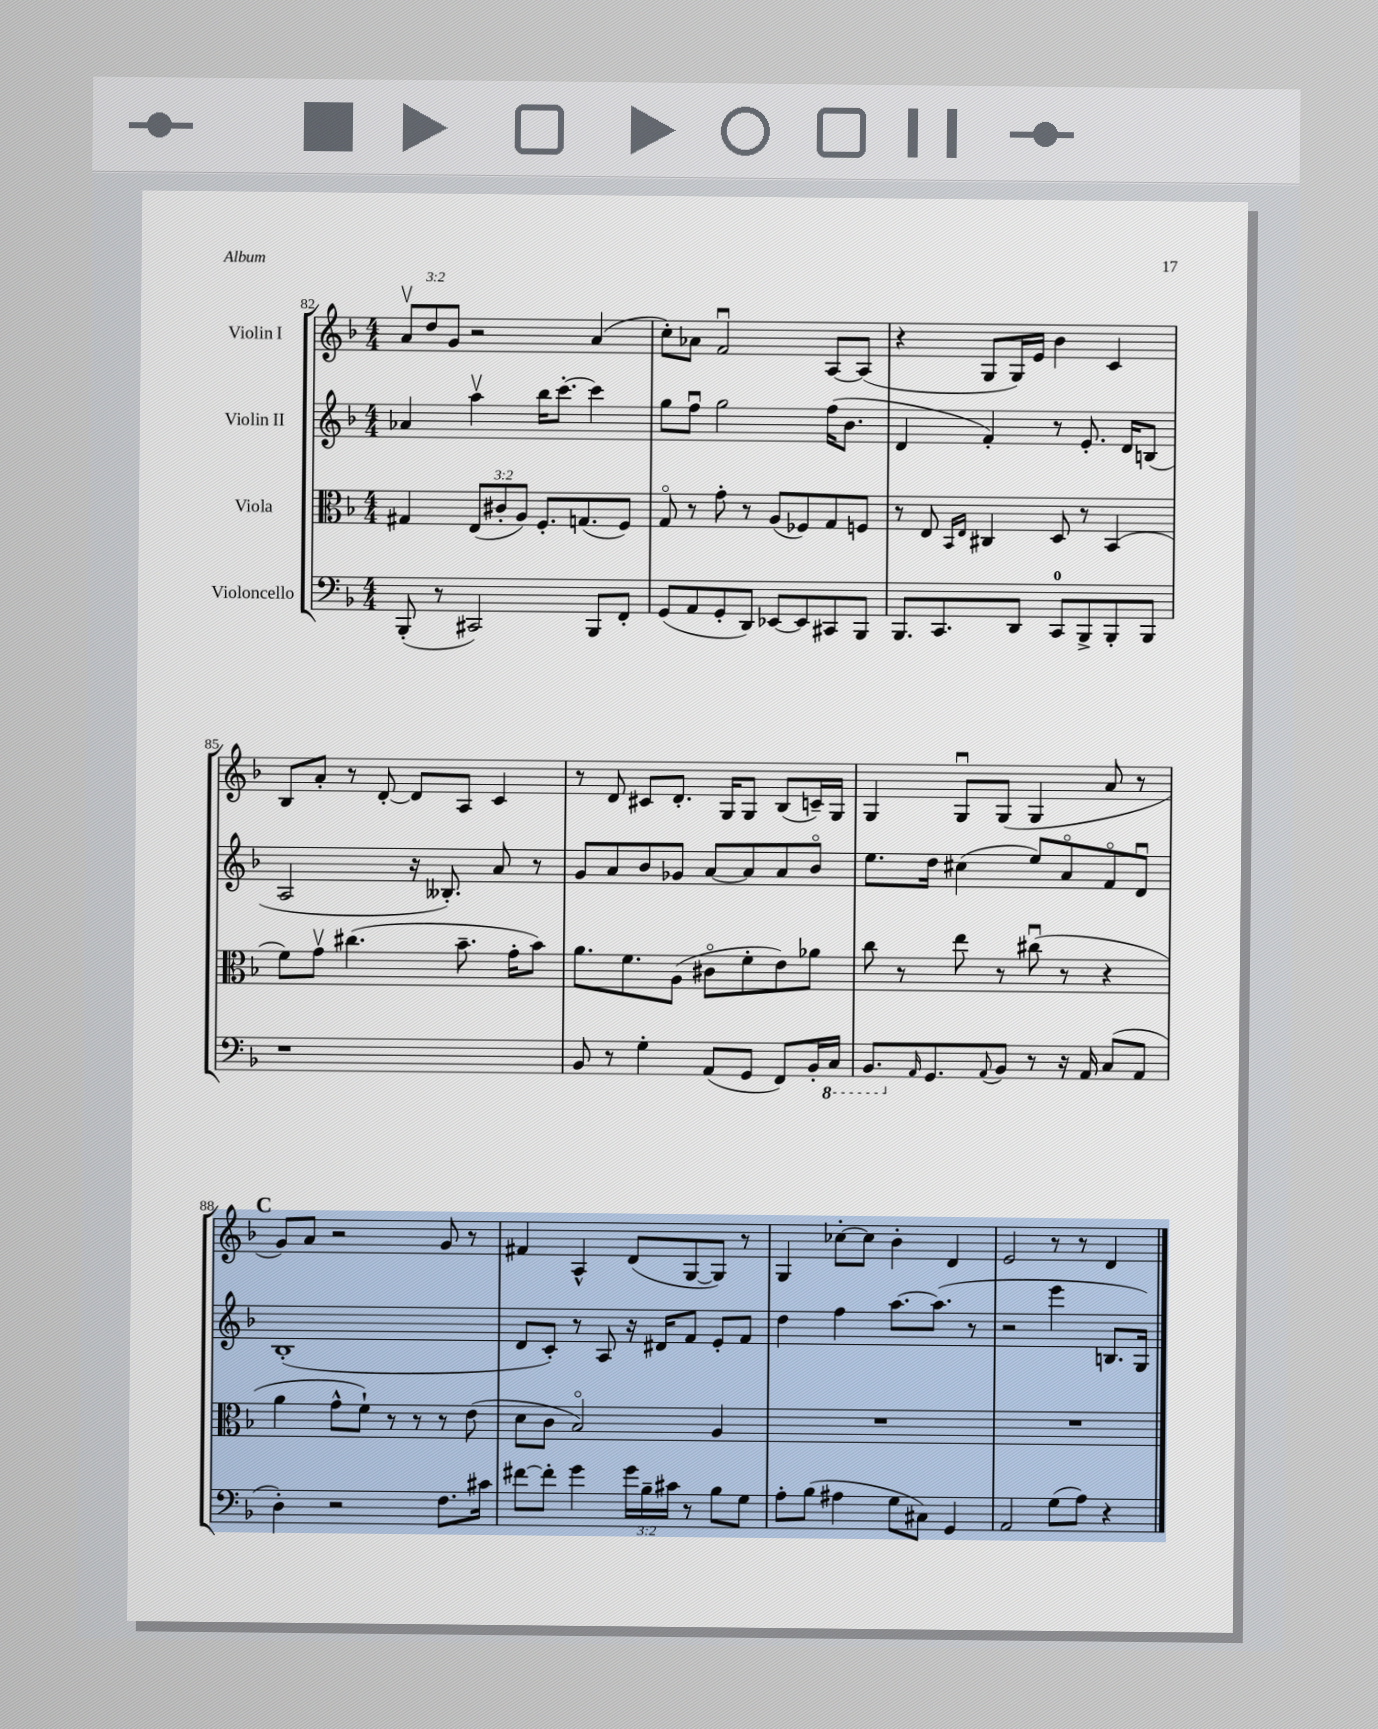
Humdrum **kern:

**kern	**kern	**kern	**kern
*part4	*part3	*part2	*part1
*staff4	*staff3	*staff2	*staff1
*I"Violoncello	*I"Viola	*I"Violin II	*I"Violin I
*clefF4	*clefC3	*clefG2	*clefG2
*k[b-]	*k[b-]	*k[b-]	*k[b-]
*M4/4	*M4/4	*M4/4	*M4/4
=82	=82	=82	=82
(8BBB-'/	4G#X/	4a-X/	12av/L
.	.	.	12dd/
8r	.	.	.
.	.	.	12g/J
2CC#X/)	(12E/L	4aav\	2r
.	12c#X'/	.	.
.	12A/J)	.	.
.	8.F'/L	16bb-\KL	.
.	.	[8.ccc'\J	.
.	(8.Gn/	.	.
8BBB-/L	.	4ccc\]	(4a/
8FF'/J	8F/J)	.	.
=83	=83	=83	=83
(8GG/L	8G/	8gg\L	8cc'\L)
8AA/	8r	8ffu\J	8a-X\J
8GG'/	8g'\	2gg\	2fu/
8DD/J)	8r	.	.
[8EE-X/L	(8A/L	.	.
8EE-/]	8F-X/)	.	.
8CC#X/	8G/	(16ff\KL	[8A/L
.	.	8.b-\J	.
8BBB-/J	8Fn/J	.	(8A/J]
=84	=84	=84	=84
8.BBB-/L	8r	4d/	4r
.	8E/	.	.
8.CC/	.	.	.
.	16qqBB-/LL	.	.
.	16qqE/JJ	.	.
.	4C#X/	4f'/)	8G/L
8DD/J	.	.	16G/L)
.	.	.	16e/JJ
8CC/L	8D/	8r	4b-\
8BBB-^/	8r	8.e'/	.
8BBB-'/	(4BB-/	.	4c/
.	.	16d/KL	.
8BBB-/J	.	(8Bn/J	.
!!LO:LB:g=z
=85	=85	=85	=85
1r	8f\L)	2A/	8B-/L
.	8gv\J	.	8a'/J
.	(4.cc#X\	.	8r
.	.	.	[8d'/
.	.	16r	8d/L]
.	.	8.B--X'/)	.
.	8.b-~\	.	8A/J
.	.	8a/	4c/
.	16g'\KL	.	.
.	8b-\J)	8r	.
=86	=86	=86	=86
8BB-/	8.a\L	8g/L	8r
8r	.	8a/	8d/
.	8.f\	.	.
4G'\	.	8b-/	8c#X/L
.	(8A\J	8g-X/J	8.d'/J
(8AA/L	8c#X\L	[8a/L	.
.	.	.	16G/KL
8GG/J	8f'\	8a/]	8G/J
8FF/L)	8e\)	8a/	(8B-/L
16BB-'/L	8a-X\J	8b-/J	16cn~/L)
*8ba	*	*	*
16CC/JJ	.	.	16G/JJ
=87	=87	=87	=87
8.BBB-/L	8cc\	8.ee\L	4G/
.	8r	.	.
*X8ba	*	*	*
16qqAA/	.	.	.
8.GG/	.	16dd\Jk	.
.	8ee\	(4cc#X\	8Gu/L
8qqAA/	.	.	.
8BB-/J	8r	.	(8G/J
8r	(8cc#Xu\	8ee/L)	4G/
16r	8r	8a/	.
16AA/	.	.	.
(8C/L	4r	8f/	8a/
8AA/J	.	8du/J	8r
!!LO:LB:g=z
!!LO:REH:place=s1:t=C
=88	=88	=88	=88
4D'\)	4a\	(1B-'	8g/L)
.	.	.	8a/J
2r	8g^^\L	.	2r
.	8f`\J)	.	.
.	8r	.	.
.	8r	.	.
8.F\L	8r	.	8g/
.	(8e\	.	8r
16c#X\Jk	.	.	.
=89	=89	=89	=89
[8f#X\L	8d\L	8d/L	4f#X/
8f#'\J]	8c\J	8c'/J)	.
4g\	2B-/)	8r	4A^^/
.	.	8A/	.
24g\LL	.	16r	(8d/L
24B-~\	.	.	.
.	.	16d#X/KL	.
24c#X\JJ	.	.	.
8r	.	8f/J	[8G/
8B-\L	4A/	8e'/L	8G/J])
8G\J	.	8f/J	8r
=90	=90	=90	=90
8A'\L	1r	4dd\	4G/
(8B-\J	.	.	.
4A#X\	.	4ff\	[8cc-X'\L
.	.	.	8cc-\J]
8G\L	.	[8.aa\L	4b-'\
8C#X\J)	.	.	.
.	.	(8.aa\J]	.
4GG/	.	.	4d/
.	.	8r	.
=91	=91	=91	=91
2AA/	1r	2r	2e/
(8G\L	.	4eee\	8r
8A\J)	.	.	8r
4r	.	8.Bn/L	4d/
.	.	16G/Jk)	.
==	==	==	==
*-	*-	*-	*-
